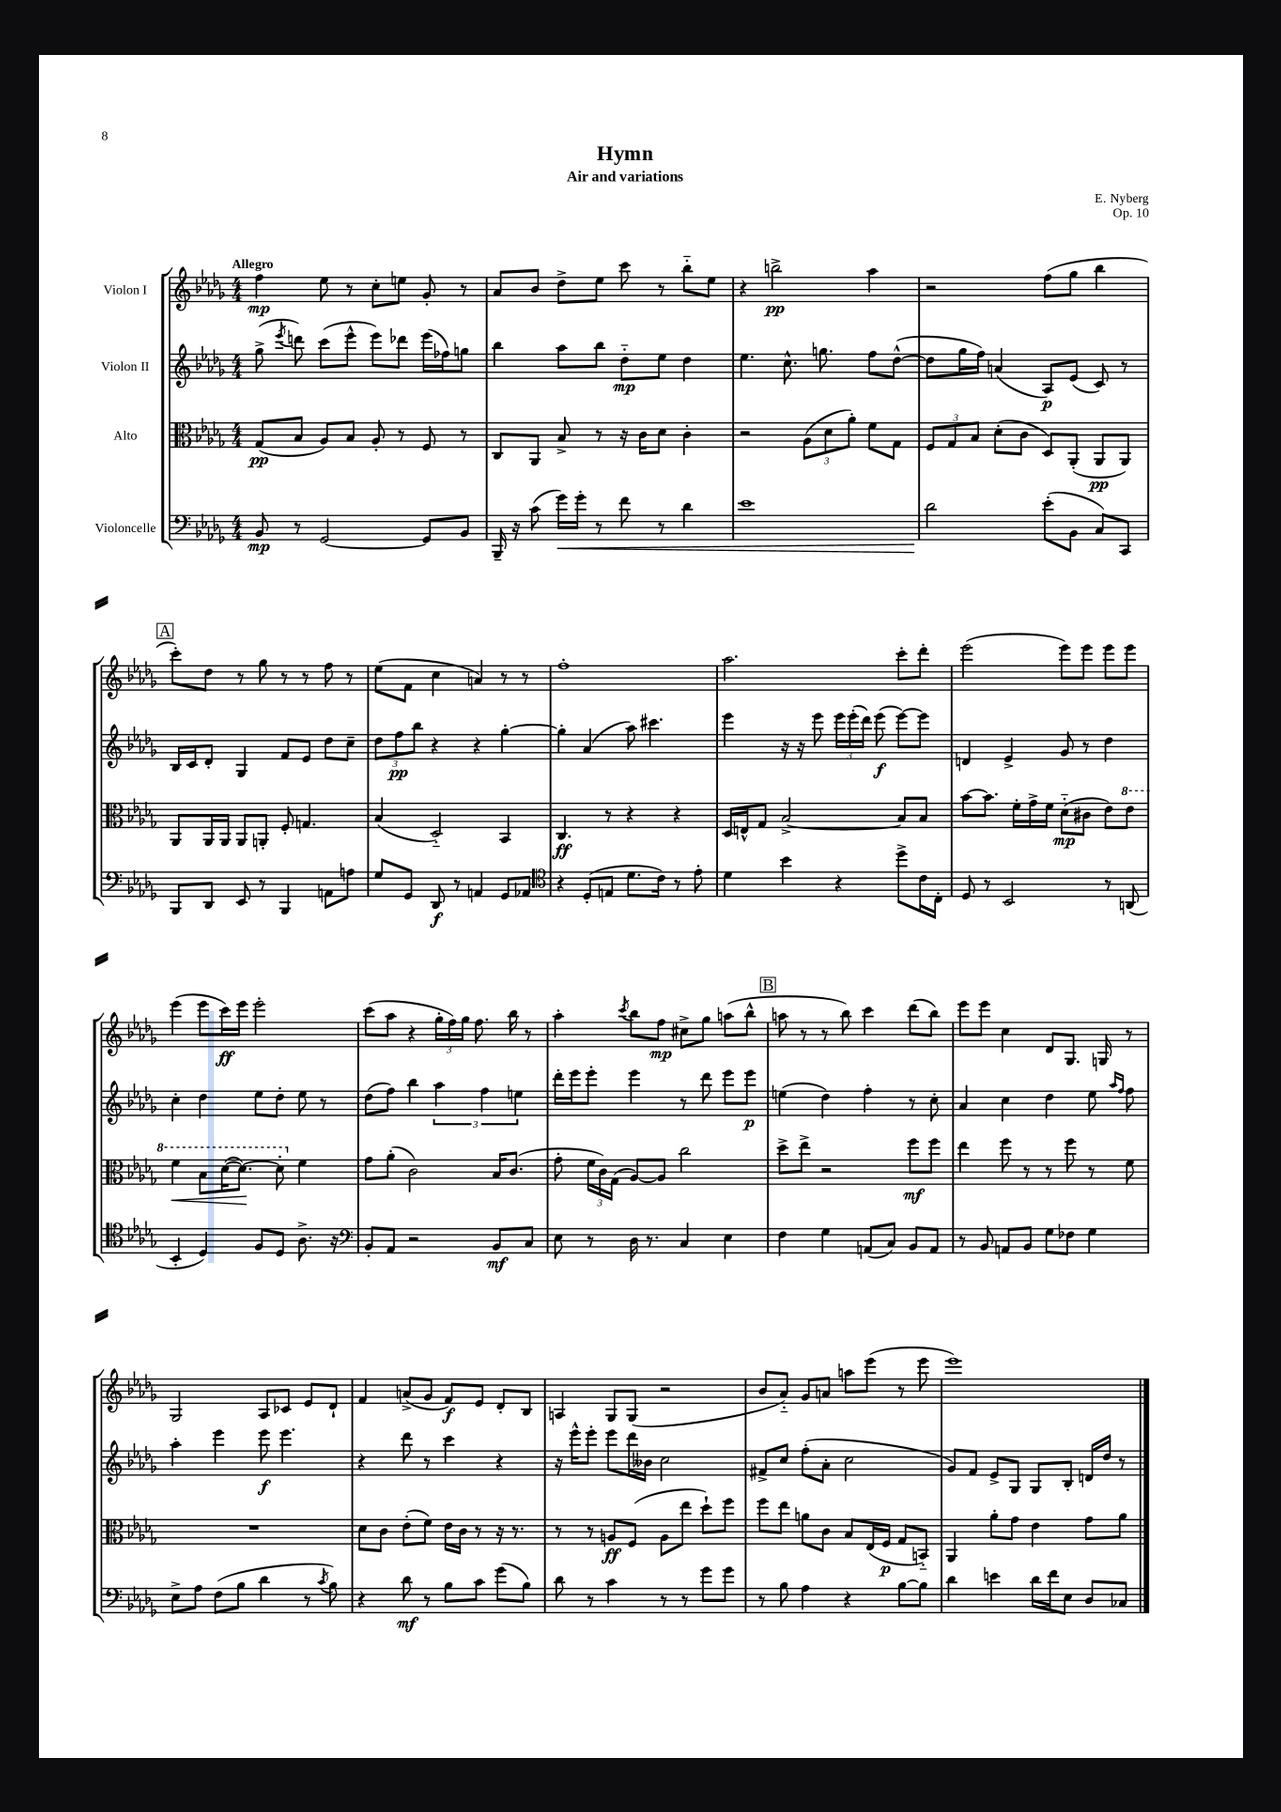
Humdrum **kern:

**kern	**kern	**kern	**kern
*staff4	*staff3	*staff2	*staff1
*clefF4	*clefC3	*clefG2	*clefG2
*k[b-e-a-d-g-]	*k[b-e-a-d-g-]	*k[b-e-a-d-g-]	*k[b-e-a-d-g-]
*M4/4	*M4/4	*M4/4	*M4/4
8BB-	(8G-	(8gg-^	4ff
.	.	8qeee-	.
8r	8B-	8ddd)	.
[2GG-	8A-)	(8ccc	8ee-
.	8B-	8eee-^^	8r
.	8A-'	8eee-)	8cc'
.	8r	8ddd-	8ee
8GG-]	8F	(16eee-	8g-'
.	.	16ff-)	.
8BB-	8r	8gg	8r
=	=	=	=
16BBB-~	8C	4bb-	8a-
16r	.	.	.
(8c	8AA-	.	8b-
16g-)	8B-^	8aa-	8dd-^
16g-'	.	.	.
8r	8r	8bb-	8ee-
8f	16r	8dd-'~	8ccc
.	16c	.	.
8r	8d-	8ee-	8r
4d-	4c'	4dd-	8bb-'~
.	.	.	8ee-
=	=	=	=
1e-	2r	4.ee-	4r
.	.	.	2bb^
.	.	8.cc^^	.
.	(12A-	.	.
.	.	8.gg	.
.	12d-	.	.
.	12a-')	.	.
.	8f	8ff	4aa-
.	8G-	([8dd-^^	.
=	=	=	=
2d-	12F	8dd-]	2r
.	12G-	.	.
.	.	16gg-	.
.	12B-	.	.
.	.	16ff)	.
.	(8d-'	(4a	.
.	8c	.	.
(8e-'	8D-)	8A-)	(8ff
8BB-	(8AA-'	(8e-	8gg-
8C)	8AA-	8c)	4bb-
8CC	8AA-)	8r	.
=	=	=	=
8BBB-	8AA-	16B-	8ccc')
.	.	16c	.
8DD-	16AA-	8d-'	8dd-
.	16AA-	.	.
8EE-	8AA-	4G-	8r
8r	8AA'	.	8gg-
4BBB-	8F'	8f	8r
.	4.G	8e-	8r
8AA	.	8dd-	8ff
8A	.	8cc~	8r
=	=	=	=
8G-	(4B-	12dd-	(8ee-
.	.	12ff	.
8GG-	.	.	8f
.	.	12bb-	.
8DD-	2D-'~)	4r	4cc
8r	.	.	.
4AA	.	4r	4a)
8GG-	4BB-	[4gg-'	8r
8AA-	.	.	8r
=	=	=	=
*clefC4	*	*	*
4r	4.C	4gg-']	1ff'
(8D-'	.	(4a-	.
8E	8r	.	.
8.d-	4r	8aa-)	.
.	.	4.ccc#	.
16c)	.	.	.
8r	4r	.	.
8e-'	.	.	.
=	=	=	=
4d-	16D-	4eee-	2.aa-
.	16E^^	.	.
.	8G-	.	.
4b-	[2B-^	16r	.
.	.	16r	.
.	.	8eee-	.
4r	.	24eee-	.
.	.	(24eee-'	.
.	.	24ddd-)	.
.	.	(8eee-	.
8dd-^	8B-]	[8eee-)	8ccc'
16c	8B-	8eee-]	8ddd-'
16C'	.	.	.
=	=	=	=
8D-	[8b-	4d	(2eee-
8r	8.b-]	.	.
2BB-	.	4e-^	.
.	16f'	.	.
.	16g-^	.	.
.	16f	.	.
.	(8d-'~	8g-	8eee-)
.	8c#	8r	8eee-
8r	8e-)	4dd-	8eee-
(8AA	8ee-	.	8eee-
=	=	=	=
4BB-'	4ff	4cc'	(4eee-
4D-)	8b-	4dd-	8eee-
.	([16dd-	.	16ccc)
.	8.dd-_)	.	16eee-
8F	.	8ee-	2eee-'
8D-	8dd-']	8dd-'	.
8.A-^	4f	8ee-	.
.	.	8r	.
16r	.	.	.
=	=	=	=
*clefF4	*	*	*
8BB-'	8g-	(8dd-	(8ccc
8AA-	(8a-'	8ff)	8aa-
2r	2c)	4bb-	4r
.	.	6aa-	24gg-'
.	.	.	24ff)
.	.	.	24gg-
.	.	.	8.ff
.	.	6ff	.
8BB-	16B-	.	.
.	(8.c	.	16bb-
.	.	6ee	.
8C	.	.	8r
=	=	=	=
8E-	8g-'	16ddd-'	4aa-'
.	.	16eee-	.
8r	24f	8eee-'	.
.	24c)	.	.
.	(24G-	.	.
.	.	.	8qccc
16D-	[8A-)	4eee-	8bb-
8.r	.	.	.
.	8A-]	.	8ff
4C	2cc	8r	8cc#^
.	.	8ddd-	8gg-
4E-	.	8eee-	(8aa
.	.	8eee-	8bb-^^
=	=	=	=
4F	8dd-^	(4ee	8aa
.	8ee-^	.	8r
4G-	2r	4dd-)	8r
.	.	.	8bb-)
(8AA	.	4ff'	4ccc
8C)	.	.	.
8BB-	8ff	8r	(8ddd-
8AA	8ff	8cc'	8bb-)
=	=	=	=
8r	4ee-	4a-	8eee-
8BB-	.	.	8eee-
8AA	8ff	4cc	4cc
8BB-	8r	.	.
8G-	8r	4dd-	8d-
8F-	8ff	.	8.G-
4G-	8r	8ee-	.
.	.	.	16G
.	.	16qqaa-	.
.	.	16qqff	.
.	8f	8ff	8r
=	=	=	=
8E-^	1r	4aa-'	2G-
8A-	.	.	.
(8F	.	4eee-	.
8B-	.	.	.
4d-	.	8eee-	8A-
.	.	4.eee-	8c-
8r	.	.	8e-
8qc	.	.	.
8B-)	.	.	8d-`
=	=	=	=
4r	8d-	4r	4f
.	8c	.	.
8d-	(8e-'	8ddd-	(8a^
8r	8f)	8r	8g-
8B-	16e-	4ccc	8f)
.	16c	.	.
8c	8r	.	8e-
(8g-	16r	4r	8d-'
.	8.r	.	.
8B-)	.	.	8B-
=	=	=	=
8d-	8r	16r	4A
.	.	16eee-^^	.
8r	8r	8eee-'	.
4c	8A	8eee-	8G-
.	(8F	16ddd-	(8G-
.	.	16b--	.
8r	8A	2cc	2r
8r	8ee-	.	.
8g-	8dd-`)	.	.
8g-	8ff	.	.
=	=	=	=
8r	8ff	8f#^	8b-
8B-	8ee-	8cc	8a-'~)
4A-	8a	(8ff'	8g-
.	8c	8a-'	8a
4r	8B-	2cc	8aa
.	(16E-	.	(8eee-
.	16F	.	.
[8B-	8G-	.	8r
8B-]	8BB'~)	.	8eee-
=	=	=	=
4d-	4AA-	8g-)	1eee-)
.	.	8f	.
4e	8a-'	8e-^	.
.	8g-	8G-	.
16d-	4e-	8G-	.
16f	.	.	.
8E-	.	8B-'	.
8D-	8g-	16d	.
.	.	16dd-	.
8C-	8a-	8r	.
==	==	==	==
*-	*-	*-	*-
